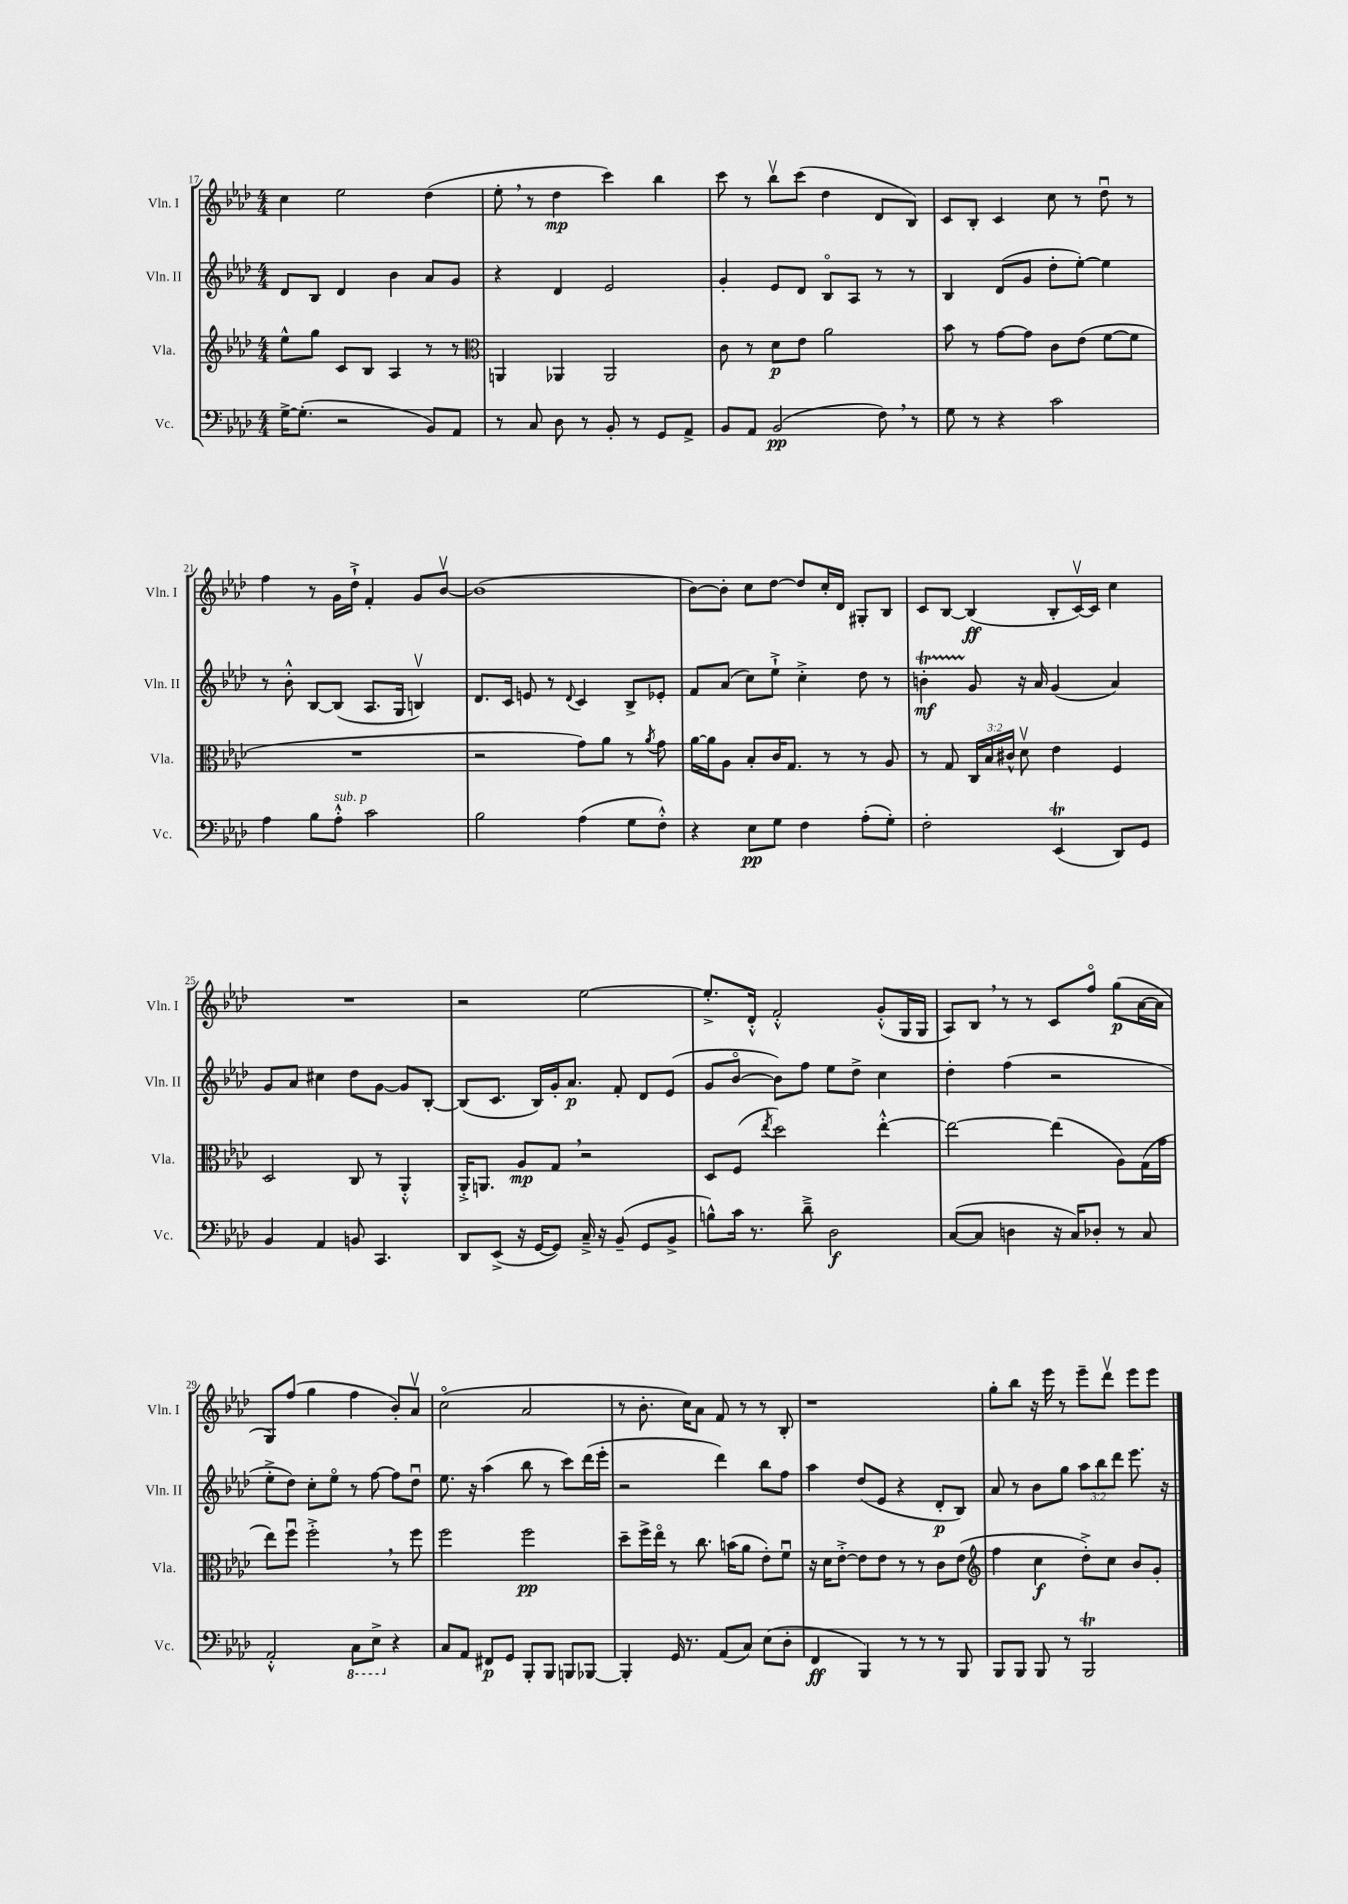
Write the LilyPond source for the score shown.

<<
\new StaffGroup <<
\new Staff = "s0" \with { instrumentName = "Vln. I" shortInstrumentName = "Vln. I" } {
    \clef treble \key aes \major \numericTimeSignature \time 4/4
    \autoBeamOff c''4 ees''2 des''4( |
    ees''8-. \breathe r8 des''4\mp c'''4) bes''4 |
    c'''8 r8 bes''8[\upbow c'''8]( des''4 des'8[ bes8]) |
    c'8[ bes8]-. c'4 c''8 r8 des''8\downbow r8 |
    f''4 r8 g'16[ des''16]-!-> f'4-. g'8[ bes'8]~\upbow |
    bes'1( |
    bes'8[~) bes'8]-. c''8[ des''8]~ des''8[ c''16-. des'16] gis8[-. bes8] |
    c'8[ bes8]~ bes4\ff( bes8[-. c'16~\upbow) c'16] c''4 |
    R1 |
    r2 ees''2~ |
    ees''8.[-.-> des'16]-.-^ f'2-.-^ g'8[-.-^( g16 g16] |
    aes8[) bes8] \breathe r8 r8 c'8[ f''8]\flageolet g''8[\p( aes'16~ aes'16] |
    g8[) f''8]( g''4 f''4 bes'8[-.) aes'8]\upbow |
    c''2\flageolet( aes'2 |
    r8 bes'8.-. c''16[) aes'8] f'8 r8 r8 bes8-. |
    r1 |
    g''8[-. bes''8] r16 ees'''16 r8 ees'''8[-- des'''8]\upbow ees'''8[ ees'''8] \bar "|." |
}
\new Staff = "s1" \with { instrumentName = "Vln. II" shortInstrumentName = "Vln. II" } {
    \clef treble \key aes \major \numericTimeSignature \time 4/4 \override Staff.TupletNumber.text = #tuplet-number::calc-fraction-text
    \autoBeamOff des'8[ bes8] des'4 bes'4 aes'8[ g'8] |
    r4 des'4 ees'2 |
    g'4-. ees'8[ des'8] bes8[\flageolet aes8] r8 r8 |
    bes4 des'8[( g'8] des''8[-. ees''8]~-.) ees''4 |
    r8 bes'8-.-^ bes8[~ bes8]( aes8.[ g16] b4\upbow) |
    des'8.[ c'16] e'8 r8 \appoggiatura { des'8 } c'4 bes8[-> ees'8]-. |
    f'8[ aes'8]( c''8[) ees''8]-!-> c''4-.-> des''8 r8 |
    b'4-.\startTrillSpan\mf g'8\stopTrillSpan r16 aes'16 g'4( aes'4) |
    g'8[ aes'8] cis''4 des''8[ g'8]~ g'8[ bes8]~-. |
    bes8[( c'8.] bes16[) g'16-. aes'8.]\p f'8-. des'8[ ees'8]( |
    g'8[ bes'8]~\flageolet bes'8[) f''8] ees''8[ des''8]-> c''4 |
    des''4-. f''4( r2 |
    ees''8[-.-> des''8]) c''8[-. ees''8]\flageolet r8 f''8~ f''8[ des''8]\downbow |
    ees''8. r16 aes''4( bes''8 r8 c'''8[) des'''16( ees'''16]-. |
    r2 des'''4) bes''8[ f''8] |
    aes''4 des''8[( ees'8] r4 des'8[-.\p bes8]) |
    aes'8 r8 bes'8[ g''8] \tuplet 3/2 { aes''8[ bes''8 des'''8] } ees'''8. r16 \bar "|." |
}
\new Staff = "s2" \with { instrumentName = "Vla." shortInstrumentName = "Vla." } {
    \clef treble \key aes \major \numericTimeSignature \time 4/4 \override Staff.TupletNumber.text = #tuplet-number::calc-fraction-text
    \autoBeamOff ees''8[-^ g''8] c'8[ bes8] aes4 r8 r8 |
    \clef alto a,4 aes,4 aes,2 |
    c'8 r8 des'8[\p ees'8] aes'2 |
    bes'8 r8 g'8[~ g'8] c'8[ ees'8]( f'8[~ f'8] |
    R1 |
    r2 g'8[) aes'8] r8 \acciaccatura { aes'8 } g'8 |
    aes'16[~ aes'16 aes8] bes8[-. c'16 g8.] r8 r8 aes8 |
    r8 g8 \tuplet 3/2 { c16[ bes16 cis'16]-^ } des'8\upbow ees'4 f4 |
    des2 c8 r8 aes,4-.-^ |
    aes,16[-.-> a,8.] aes8[\mp g8] \breathe r2 |
    des8[ f8]( \acciaccatura { ees''8 } des''2) ees''4~-.-^ |
    ees''2~ ees''4( aes8[) g16( g'16] |
    ees''8[) f''8]\downbow f''2-.-> \breathe r8 f''8 |
    f''2 f''2\pp |
    des''8[-- f''16-> ees''16]\flageolet r8 c''8. b'16[( aes'8] ees'8[-.) f'8]\downbow |
    r16 des'16[ ees'8]~-.-> ees'8[ ees'8] r8 r8 c'8[ ees'8]( |
    \clef treble f''4 c''4\f des''8[-.->) c''8] bes'8[ g'8]-. \bar "|." |
}
\new Staff = "s3" \with { instrumentName = "Vc." shortInstrumentName = "Vc." } {
    \clef bass \key aes \major \numericTimeSignature \time 4/4
    \autoBeamOff g16[~-> g8.]-.( r2 bes,8[) aes,8] |
    r8 c8 des8 r8 bes,8-. r8 g,8[ aes,8]-> |
    bes,8[ aes,8] bes,2\pp( f8) \breathe r8 |
    g8 r8 r4 c'2 |
    aes4 bes8[ aes8]-.-^^\markup { \italic "sub. p" } c'2 |
    bes2 aes4( g8[ f8]-.-^) |
    r4 ees8[\pp g8] f4 aes8[-.( g8]-.) |
    f2-. ees,4\trill( des,8[) g,8] |
    bes,4 aes,4 b,8 c,4. |
    des,8[ ees,8]->( r16 g,16[~ g,8]) c16---> r16 bes,8--( g,8[ bes,8]-> |
    b8[-^) c'16] r8. des'8---> des2\f |
    c8[~( c8] d4 r16 c16[) des8]-. r8 c8 |
    aes,2-.-^ \ottava #-1 c,8[ ees,8]-> \ottava #0 r4 |
    c8[ aes,8] fis,8[\p g,8] bes,,8[-. bes,,8] b,,8[ bes,,8]~ |
    bes,,4-. g,16 r8. aes,8[( c8]) ees8[( des8]-. |
    f,4\ff bes,,4) r8 r8 r8 bes,,8 |
    bes,,8[ bes,,8] bes,,8 r8 bes,,2\trill \bar "|." |
}
>>
>>
\layout { \context { \Score currentBarNumber = #17 } }
